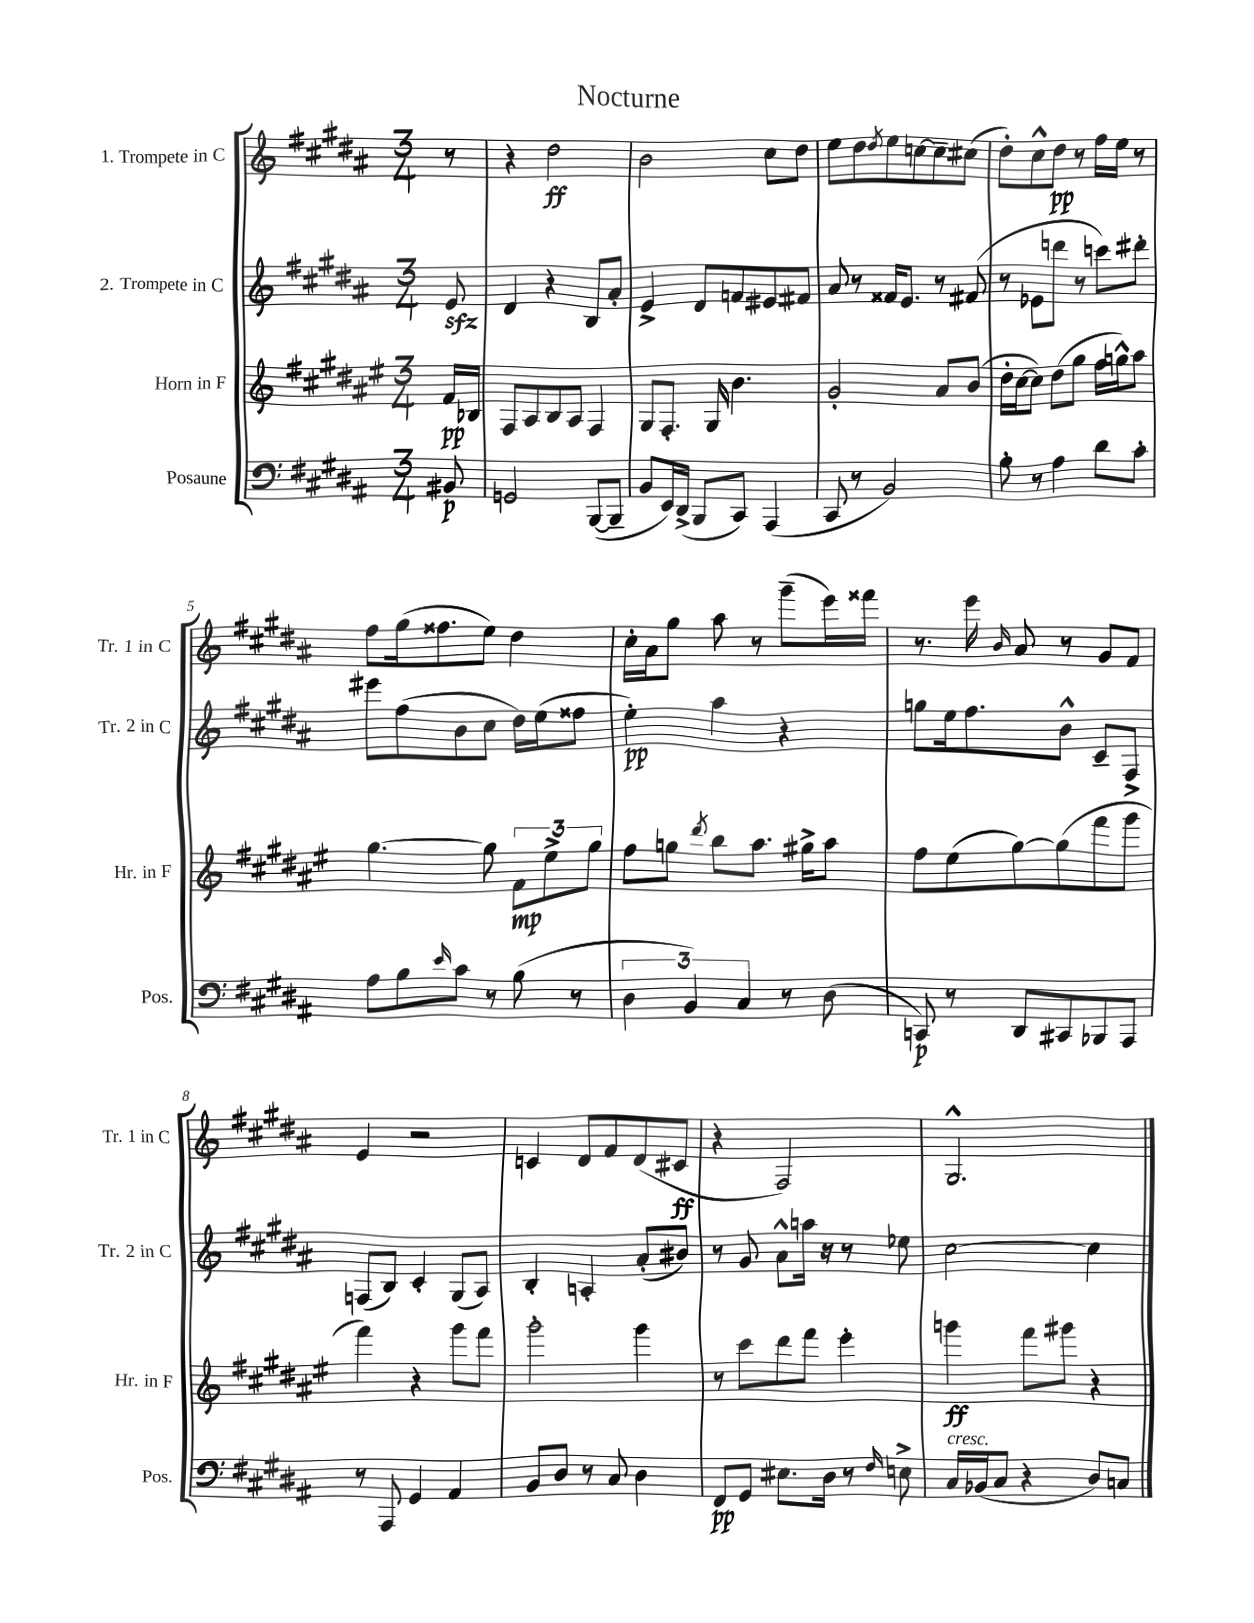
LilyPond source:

\header { title = "Nocturne" }
<<
\new StaffGroup <<
\new Staff = "s0" \with { instrumentName = "1. Trompete in C" shortInstrumentName = "Tr. 1 in C" } {
    \clef treble \key b \major \numericTimeSignature \time 3/4 \partial 8
    r8 |
    r4 dis''2\ff |
    b'2 cis''8 dis''8 |
    e''8 dis''8 \acciaccatura { dis''8 } e''8 c''8~ c''8-- cis''8( |
    dis''8-.) cis''8-^ dis''8\pp r8 fis''16 e''16 r8 |
    fis''8 gis''16( fisis''8. e''8) dis''4 |
    cis''16-. ais'16 gis''8 ais''8 r8 gis'''8--( e'''16) fisis'''16 |
    r8. e'''16 \grace { b'16 } ais'8 r8 gis'8 fis'8 |
    e'4 r2 |
    c'4 dis'8 fis'8 dis'8( cis'8\ff |
    r4 fis2) |
    gis2.-^ \bar "|." |
}
\new Staff = "s1" \with { instrumentName = "2. Trompete in C" shortInstrumentName = "Tr. 2 in C" } {
    \clef treble \key b \major \numericTimeSignature \time 3/4 \partial 8
    e'8\sfz |
    dis'4 r4 b8 ais'8-. |
    e'4-> dis'8 f'8 eis'8 fis'8 |
    ais'8 r8 fisis'16 e'8. r8 fis'8( |
    r8 ees'8 d'''8 r8 c'''8) dis'''8-. |
    eis'''8 fis''8( b'8 cis''8 dis''16) e''16( fisis''8 |
    e''4-.\pp) ais''4 r4 |
    g''8 e''16 fis''8. b'8-^ cis'8-- fis8-> |
    f8( b8) cis'4-. gis8( ais8) |
    b4-. a4-. ais'8-.( bis'8) |
    r8 gis'8 ais'8-^ a''16 r16 r8 ees''8 |
    cis''2~ cis''4 \bar "|." |
}
\new Staff = "s2" \with { instrumentName = "Horn in F" shortInstrumentName = "Hr. in F" } {
    \clef treble \key fis \major \numericTimeSignature \time 3/4 \partial 8
    fis'16\pp bes16 |
    fis8 ais8 b8 ais8 fis4 |
    gis8 fis8.-. gis16 b'4. |
    gis'2-. ais'8 b'8( |
    dis''16-. cis''16~ cis''8) dis''8( gis''8 fis''16 g''16-^) ais''8 |
    gis''4.~ gis''8 \tuplet 3/2 { fis'8\mp eis''8-> gis''8 } |
    fis''8 g''8 \acciaccatura { dis'''8 } b''8 ais''8. gis''16-> ais''8 |
    fis''8 eis''8( gis''8~) gis''8( fis'''8 gis'''8 |
    fis'''4) r4 gis'''8 fis'''8 |
    gis'''2-. gis'''4 |
    r8 cis'''8 dis'''8 fis'''8 eis'''4-. |
    g'''4\ff fis'''8 gis'''8 r4 \bar "|." |
}
\new Staff = "s3" \with { instrumentName = "Posaune" shortInstrumentName = "Pos." } {
    \clef bass \key b \major \numericTimeSignature \time 3/4 \partial 8
    bis,8\p |
    g,2 b,,8~( b,,8-- |
    b,8 e,16) dis,16->( b,,8 cis,8) ais,,4( |
    cis,8 r8 b,2) |
    b8-. r8 ais4 dis'8 cis'8-. |
    ais8 b8 \grace { e'16 } cis'8 r8 b8( r8 |
    \tuplet 3/2 { dis4 b,4) cis4 } r8 dis8( |
    c,8\p) r8 dis,8 cis,8 bes,,8 ais,,8 |
    r8 ais,,8 gis,4 ais,4 |
    b,8 dis8 r8 cis8 dis4 |
    fis,8\pp gis,8 eis8. dis16 r8 \grace { fis16 } e8-> |
    cis16^\markup { \italic "cresc." } bes,16( cis8 r4 dis8) c8 \bar "|." |
}
>>
>>
